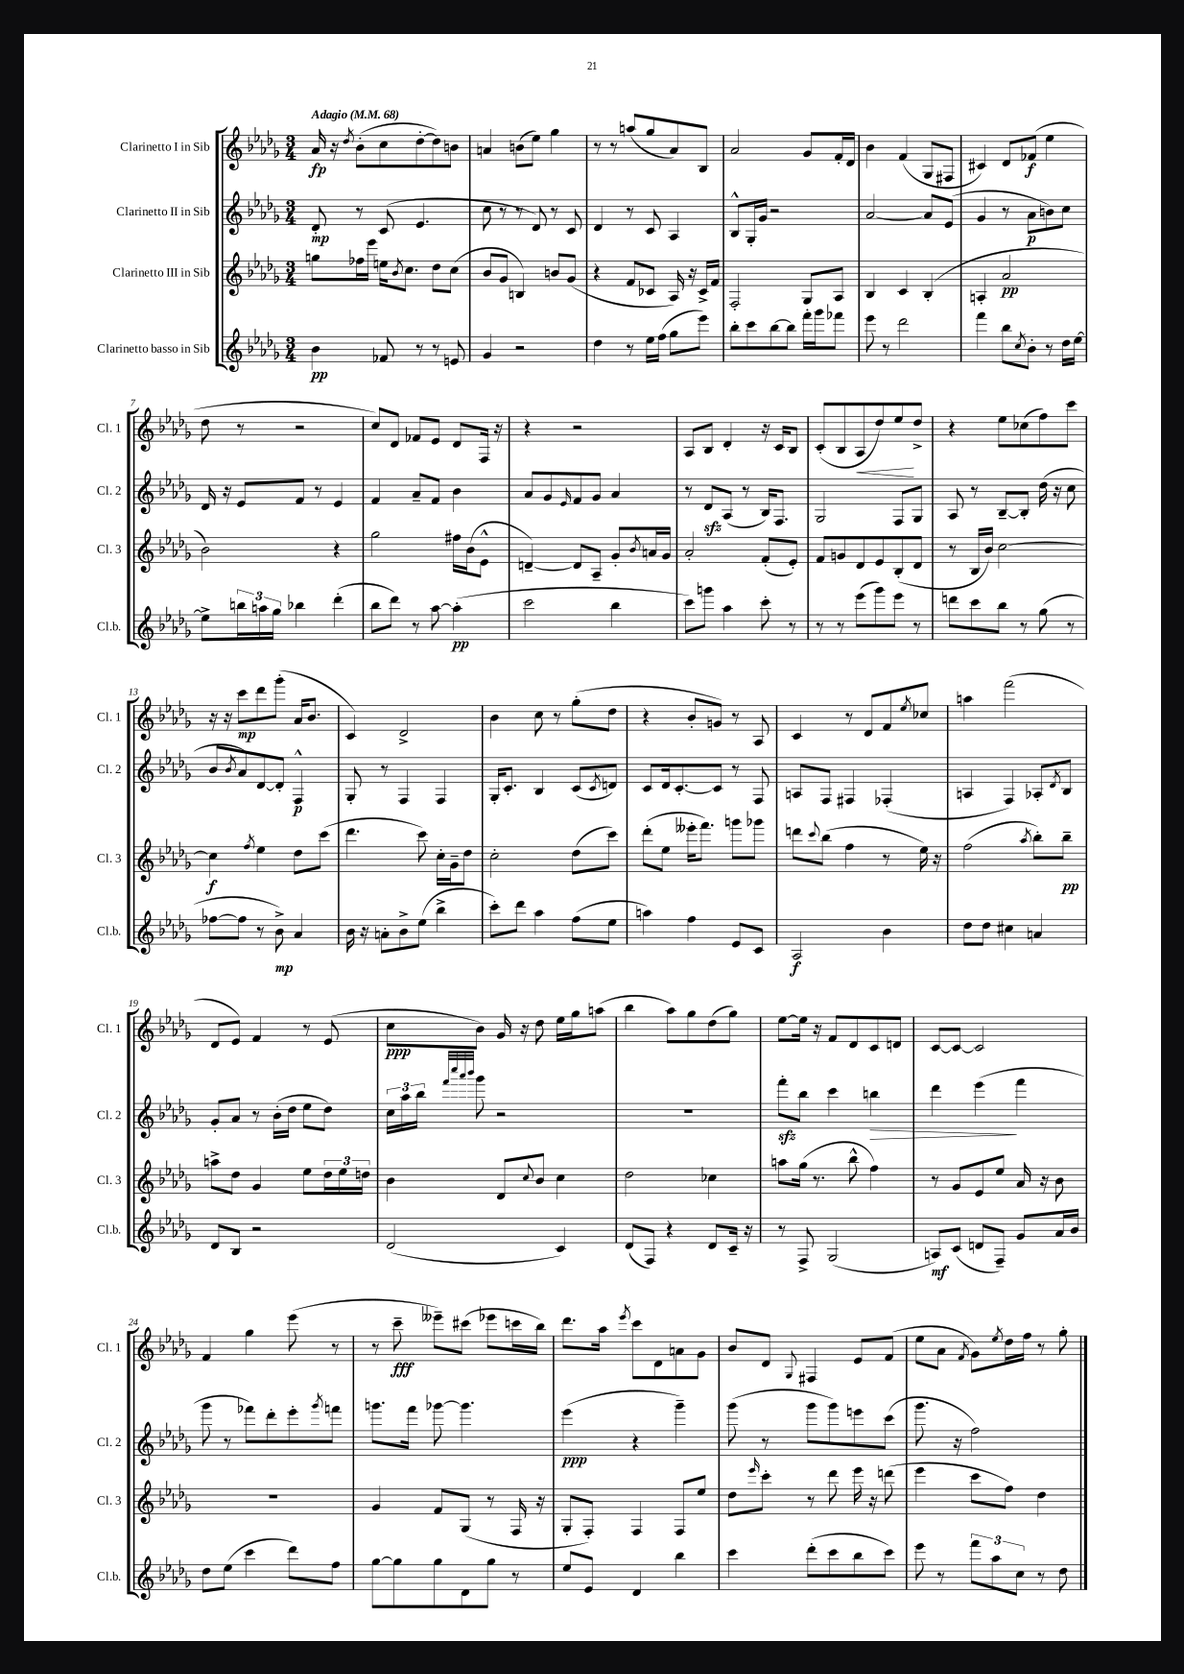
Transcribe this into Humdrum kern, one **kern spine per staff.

**kern	**kern	**kern	**kern
*staff4	*staff3	*staff2	*staff1
*clefG2	*clefG2	*clefG2	*clefG2
*k[b-e-a-d-g-]	*k[b-e-a-d-g-]	*k[b-e-a-d-g-]	*k[b-e-a-d-g-]
*M3/4	*M3/4	*M3/4	*M3/4
*MM68	*MM68	*MM68	*MM68
4b-	8gg	8d-'	16a-
.	.	.	16r
.	.	.	8qdd-
.	16ff-	8r	(8b-'
.	16eee-	.	.
8f-	16ee	(8c	8cc
.	8qb-	.	.
.	8.cc	.	.
8r	.	4.e-	[8dd-'
8r	8dd-	.	8dd-])
8e	(8cc	.	8b
=	=	=	=
4g-	8b-	8cc	4a
.	8g-	8r	.
2r	4B)	8r	(8b
.	.	8d-)	8ee-)
.	8b	8r	4gg-
.	(8g-	8c	.
=	=	=	=
4dd-	4r	4d-	8r
.	.	.	8r
8r	8f	8r	(8aa
16ee-	8c-	8c	8gg-
(16ff	.	.	.
8gg-	16A-)	4A-	8a-)
.	16r	.	.
8eee-)	16c-^	.	8B-
.	16f	.	.
=	=	=	=
8bb-'	2F'	8B-^^	2a-
8ccc	.	16G-'	.
.	.	16g-	.
[8bb-	.	2r	.
8bb-]	.	.	.
16fff'	8G-	.	8g-
16ggg-	.	.	.
8fff-	8A-	.	16f'
.	.	.	16d-
=	=	=	=
8eee-	4B-	[2a-	4b-
8r	.	.	.
2ddd-	4c	.	(4f
.	(4B-'	8a-]	8G-
.	.	(8e-	8F#
=	=	=	=
4fff	4A'	4g-	4c#)
8bb-	2a-	8r	8d-
8qcc	.	.	.
8b-'	.	8a-	(8f-
8r	.	8b)	4ee-
16dd-	.	8cc	.
[16ee-	.	.	.
=	=	=	=
8ee-^]	2b-)	16d-	8dd-
.	.	16r	.
24bb	.	8e-	8r
24aa	.	.	.
24gg-	.	.	.
4bb-	.	8f	2r
.	.	8r	.
(4ddd-'	4r	4e-	.
=	=	=	=
8bb-	2gg-	4f	8cc)
8ddd-)	.	.	8d-
8r	.	8a-~	8f-
[8aa-	.	8f	8e-
(4aa-']	16ff#	4b-	8d-
.	(16b-	.	.
.	8e-^^	.	16F
.	.	.	16r
=	=	=	=
2ccc	[4d~)	8a-	4r
.	.	8g-	.
.	.	16qqe-	.
.	8d]	8f	2r
.	8A-~	8g-	.
4bb-	8g-'	4a-	.
.	8qb-	.	.
.	16a	.	.
.	16g-	.	.
=	=	=	=
8ccc)	2a-'	8r	8A-
8ggg	.	8d-	8B-
4aa-	.	(8A-	4d-'
.	.	8r	.
8ccc'	(8f'	16B-)	16r
.	.	8.F	16c
8r	8e-')	.	8B-
=	=	=	=
8r	8f	2G-	(8c'
8r	8g	.	8B-
(8eee-	8d-	.	8A-
8ggg-)	8e-	.	8dd-)
8eee-	(8B-'	8F	8ee-
8r	8d-	8G-	8dd-^
=	=	=	=
8ddd	8r	8A-	4r
8ccc	16B-	8r	.
.	16b-)	.	.
8bb-	[2cc	[8B-~	8ee-
8r	.	8B-']	(8cc-
(8gg-	.	(16dd-	8ff)
.	.	16r	.
8r	.	8cc	8ccc
=	=	=	=
[8ff-	4cc]	8b-	16r
.	.	.	16r
.	.	8qb-	.
8ff-]	.	8a-)	8ccc
.	8qff	.	.
8r	4ee-	[8d-	8ddd-
8b-^)	.	8d-']	(8ggg-'
4a-	8dd-	4F^^	16a-
.	.	.	8.b-
.	(8ccc	.	.
=	=	=	=
16b-	4.ddd-	8G-'	4c)
16r	.	.	.
8a'	.	8r	.
8b-^	.	4F	2d-^
(8ee-	8ccc)	.	.
4bb-^	16cc'	4F	.
.	16g-~	.	.
.	8dd-	.	.
=	=	=	=
8ccc')	2cc'	16G-'	4b-
.	.	8.c'	.
8ddd-	.	.	.
4aa-	.	4B-	8cc
.	.	.	8r
(8ff	(8dd-	(8c	(8gg-'
.	.	8qc	.
8ee-	8ccc)	8d)	8dd-
=	=	=	=
4aa)	(8ddd-'	8c	4r
.	8ee-	16d-	.
.	.	[8.c'	.
4ff	16eee--'	.	8b-'
.	8.fff)	.	.
.	.	8c]	8g)
8e-	8ggg	8r	8r
8c	8ggg-	8F	8A-
=	=	=	=
2A-	8ddd	8A	4c
.	8qqccc	.	.
.	(8bb-	8F	.
.	4ff	4F#	8r
.	.	.	8d-
4b-	8r	(4F-'	8f
.	.	.	8qee-
.	16ee-)	.	8cc-
.	16r	.	.
=	=	=	=
8dd-	(2ff	4A	4aa
8dd-	.	.	.
4cc#	.	4F)	(2fff
.	8qaa-	.	.
4a	8bb-')	8A-'	.
.	.	8qd-	.
.	8bb-~	8B-	.
=	=	=	=
8d-	8aa^	8g-'	8d-
8B-	8dd-	8a-	8e-)
2r	4g-	8r	4f
.	.	(16b-'	.
.	.	16dd-	.
.	8ee-	8ee-	8r
.	24dd-	8dd-)	(8e-
.	24ee-	.	.
.	24dd	.	.
=	=	=	=
(2d-	4b-	24cc	8cc
.	.	24aa-	.
.	.	24bb-	.
.	.	32qqfff	.
.	.	32qqcccc	.
.	.	32qqaaa-	.
.	.	32qqbbb-	.
.	.	8ggg-	8b-)
.	8d-	2r	16g-
.	.	.	16r
.	8qqcc	.	.
.	8b-	.	8dd-
4c)	4cc	.	16ee-
.	.	.	16gg-
.	.	.	(8aa
=	=	=	=
(8d-	2dd-	2.r	4bb-
8F)	.	.	.
4r	.	.	8aa-)
.	.	.	8gg-
8d-	4cc-	.	(8dd-
16c~	.	.	8gg-)
16r	.	.	.
=	=	=	=
8r	8aa	8fff'	[8ee-
8F^	(16gg-	8bb-	16ee-]
.	8.r	.	16r
(2G-	.	4ccc	8f
.	8bb-^^	.	8d-
.	4ff)	4bb	8c
.	.	.	8d
=	=	=	=
8A)	8r	4ddd-	[8c
(8c	8g-	.	8c_
8d	8e-	(4eee-	2c]
8F~)	8ee-	.	.
8g-	16a-	4fff	.
.	16r	.	.
16a-	8b-	.	.
16b-	.	.	.
=	=	=	=
8dd-	2.r	8ggg-	4f
(8ee-	.	8r	.
4ccc	.	8fff-)	4gg-
.	.	8ddd-'	.
8ddd-)	.	8eee-'	(8eee-
.	.	8qggg-	.
8ff	.	8fff	8r
=	=	=	=
[8gg-	4g-	8.ggg	8r
8gg-]	.	.	8ccc~
.	.	16fff	.
8gg-	8f	[8ggg-	8eee--~)
8d-	(8G-	4.ggg-]	(8ccc#
8gg-	8r	.	8eee-
8r	16F	.	16ccc
.	16r	.	16bb-)
=	=	=	=
8ee-	8G-'	(4eee-	8.ddd-
8e-	8F')	.	.
.	.	.	16aa-
.	.	.	8qeee-
4d-	4F	4r	8ccc
.	.	.	8d-
4bb-	8F	4ggg-~)	8a
.	8ee-	.	8g-
=	=	=	=
4ccc	8dd-	(8ggg-	8b-
.	16qqeee-	.	.
.	8ccc'	8r	8d-
.	.	.	8qqG-
(8ddd-'	8r	8ggg-	4F#
8ccc	8ddd-	8ggg-)	.
8bb-	16eee-	8eee	8e-
.	16r	.	.
8ccc)	(8ddd	(8ccc	(8f
=	=	=	=
8eee-	4eee-	8.ggg-	8ee-
8r	.	.	8a-
.	.	16r	.
.	.	.	8qf
12fff	8ccc	2ff)	8g-)
12aa-	.	.	.
.	.	.	8qee-
.	8ff)	.	16dd-
12cc	.	.	.
.	.	.	16ff
8r	4dd-	.	8r
8dd-	.	.	8gg-'
==	==	==	==
*-	*-	*-	*-
